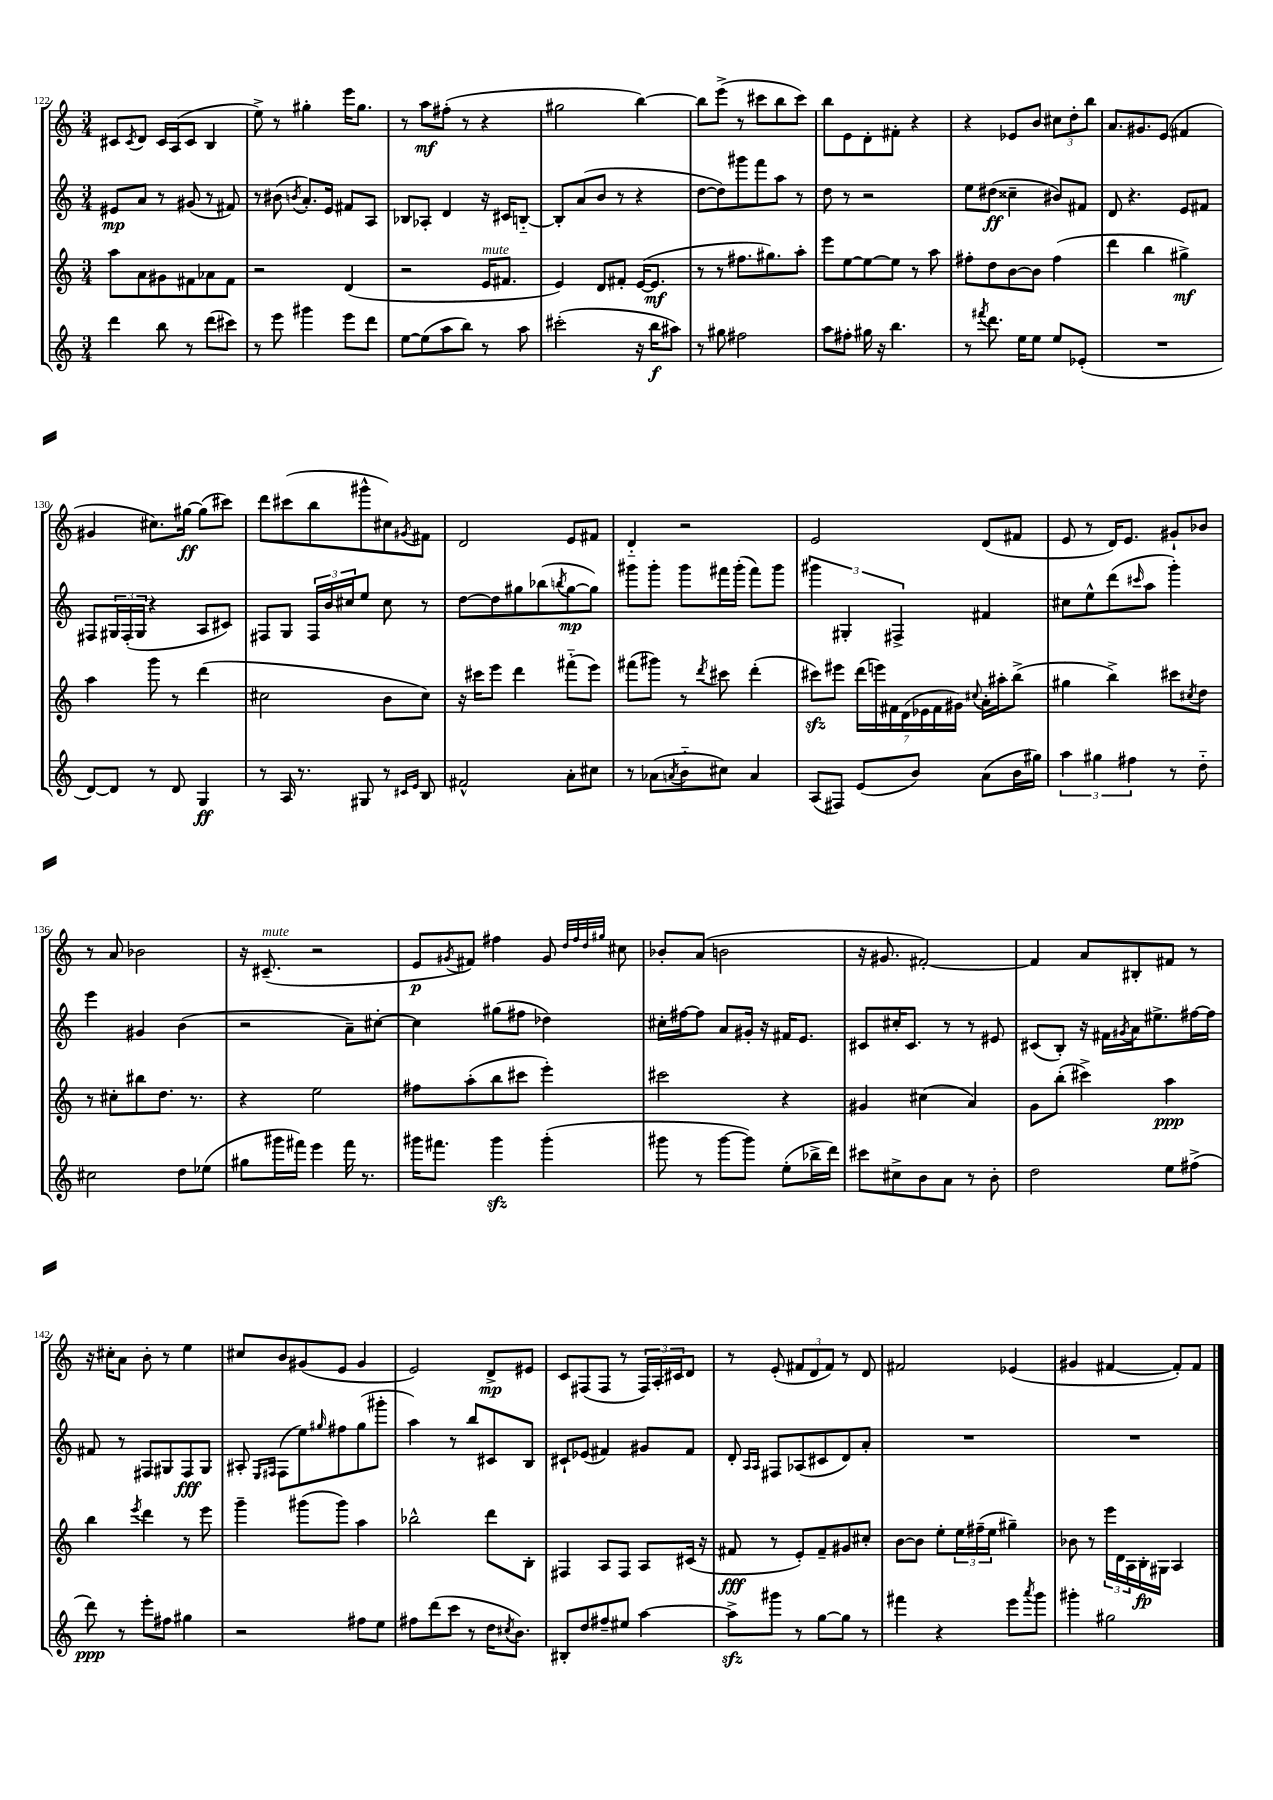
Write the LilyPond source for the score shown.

<<
\new StaffGroup <<
\new Staff = "s0" {
    \clef treble \key c \major \numericTimeSignature \time 3/4
    cis'8 \acciaccatura { cis'8 } d'8 cis'16 a16( cis'8 b4 |
    e''8->) r8 gis''4-. e'''16 gis''8. |
    r8 a''8\mf fis''8-.( r8 r4 |
    gis''2 b''4~) |
    b''8 e'''8->( r8 cis'''8 b''8 cis'''8) |
    b''8 e'8 d'8-. fis'8-. r4 |
    r4 ees'8 b'8 \tuplet 3/2 { cis''8 d''8-. b''8 } |
    a'8. gis'8. e'8( fis'4 |
    gis'4 cis''8.) gis''16~\ff gis''8( cis'''8) |
    d'''8 cis'''8( b''8 gis'''8-^ cis''8) \acciaccatura { gis'8 } fis'8 |
    d'2 e'8 fis'8 |
    d'4-_ r2 |
    e'2 d'8( fis'8 |
    e'8 r8 d'16) e'8. gis'8-! bes'8 |
    r8 a'8 bes'2 |
    r16 cis'8.--^\markup { \italic "mute" }( r2 |
    e'8\p \acciaccatura { gis'8 } fis'8) fis''4 gis'8 \grace { d''32 fis''32 d''32 gis''32 } cis''8 |
    bes'8-. a'8( b'2 |
    r16 gis'8. fis'2~-.) |
    fis'4 a'8 bis8-. fis'8 r8 |
    r16 cis''16-. a'8 b'8-. r8 e''4 |
    cis''8 b'8 gis'8( e'8 gis'4 |
    e'2) d'8->\mp eis'8 |
    c'8 fis8( fis8 r8 \tuplet 3/2 { fis16) a16-. cis'16 } d'8 |
    r8 e'8-.( \tuplet 3/2 { fis'8 d'8 fis'8) } r8 d'8 |
    fis'2 ees'4( |
    gis'4 fis'4~ fis'8-.) fis'8 \bar "|." |
}
\new Staff = "s1" {
    \clef treble \key c \major \numericTimeSignature \time 3/4
    eis'8\mp a'8 r8 gis'8( r8 fis'8) |
    r8 bis'8( \acciaccatura { b'8 } a'8.-.) e'16 fis'8 a8 |
    bes8 aes8-. d'4 r16 cis'16 b8~-_ |
    b8-. a'8( b'8 r8 r4 |
    d''8~ d''8) gis'''8 f'''8 a''8 r8 |
    d''8 r8 r2 |
    e''8 dis''8\ff( cisis''4-- bis'8) fis'8 |
    d'8 r4. e'8 fis'8 |
    fis8 \tuplet 3/2 { gis16 fis16-.( gis16 } r4 a8 cis'8) |
    fis8 g8 \tuplet 3/2 { fis16 b'16 cis''16 } e''8 cis''8 r8 |
    d''8~ d''8 gis''8 bes''8( \acciaccatura { b''8 } gis''8~\mp gis''8) |
    gis'''8 gis'''8-. gis'''8 fis'''16 gis'''16-.( fis'''8) gis'''8 |
    \tuplet 3/2 { gis'''4 gis4-. fis4-> } fis'4 |
    cis''8 e''8-^ d'''8( \grace { cis'''16 } a''8 g'''4-.) |
    e'''4 gis'4 b'4( |
    r2 a'8--) cis''8~-. |
    cis''4 gis''8( fis''8 des''4) |
    cis''16-. fis''16~ fis''8 a'8 gis'16-. r16 fis'16 e'8. |
    cis'8 cis''16-. cis'8. r8 r8 eis'8 |
    cis'8( b8-.) r16 fis'16 \acciaccatura { gis'8 } a'16 eis''8.-> fis''16~ fis''16 |
    fis'8 r8 fis8 gis8 fis8\fff gis8 |
    ais8-. \grace { e16 fis16 } fis8( e''8) \grace { gis''16 } fis''8 gis''8( gis'''8-. |
    a''4) r8 b''8 cis'8 b8 |
    cis'8-! ees'8( fis'4) gis'8 fis'8 |
    d'8-. \grace { a16 a16 } fis8 aes8( cis'8 d'8) a'8-. |
    R2. |
    R2. \bar "|." |
}
\new Staff = "s2" {
    \clef treble \key c \major \numericTimeSignature \time 3/4
    a''8 a'8 gis'8 fis'8 aes'8 fis'8 |
    r2 d'4( |
    r2 e'16^\markup { \italic "mute" } fis'8. |
    e'4) d'8 fis'8-. e'16~( e'8.\mf |
    r8 r8 fis''8. gis''8.) a''8-. |
    e'''8 e''8~ e''8~ e''8 r8 a''8 |
    fis''8-. d''8 b'8~ b'8 fis''4( |
    d'''4 b''4 gis''4->\mf) |
    a''4 g'''8 r8 d'''4( |
    cis''2 b'8 cis''8) |
    r16 cis'''16 e'''8 d'''4 fis'''8-_( e'''8) |
    fis'''8( gis'''8) r8 \acciaccatura { d'''8 } cis'''8 d'''4-.( |
    cis'''8\sfz) eis'''8 \tuplet 7/4 { d'''16( e'''16) fis'16 d'16( ees'16 fis'16 gis'16) } \appoggiatura { cis''8 } a'16-. ais''16-. b''8->( |
    gis''4 b''4->) cis'''8 \acciaccatura { cis''8 } d''8 |
    r8 cis''8-. bis''8 d''8. r8. |
    r4 e''2 |
    fis''8 a''8-.( b''8 cis'''8 e'''4-.) |
    cis'''2 r4 |
    gis'4 cis''4( a'4) |
    g'8 b''8-.( cis'''4->) a''4\ppp |
    b''4 \acciaccatura { e'''8 } d'''4 r8 e'''8 |
    g'''4-- gis'''8( gis'''8) a''4 |
    bes''2-^ d'''8 b8-. |
    fis4 a8 fis8 a8 cis'16( r16 |
    fis'8\fff r8 e'8-.) fis'8-- gis'8 cis''8-. |
    b'8~ b'8 e''8-. \tuplet 3/2 { e''16 fis''16--( e''16 } gis''4--) |
    bes'8 r8 \tuplet 3/2 { e'''16 d'16 a16 } b16-.\fp gis16 a4 \bar "|." |
}
\new Staff = "s3" {
    \clef treble \key c \major \numericTimeSignature \time 3/4
    d'''4 b''8 r8 d'''8( cis'''8) |
    r8 e'''8 gis'''4 e'''8 d'''8 |
    e''8~ e''8( a''8 b''8) r8 a''8 |
    cis'''2-.( r16 b''16\f ais''8) |
    r8 gis''8 fis''2 |
    a''8 fis''8-. gis''16 r16 b''4. |
    r8 \acciaccatura { fis'''8 } d'''8. e''16 e''8 e''8 ees'8-.( |
    R2. |
    d'8~) d'8 r8 d'8 g4\ff |
    r8 a16 r8. gis8 r8 \grace { cis'16 e'16 } b8 |
    fis'2-^ a'8-. cis''8 |
    r8 aes'8( \acciaccatura { a'8 } b'8-_ cis''8) a'4 |
    a8( fis8) e'8( b'8) a'8( b'16 gis''16) |
    \tuplet 3/2 { a''4 gis''4 fis''4 } r8 d''8-_ |
    cis''2 d''8 ees''8( |
    gis''8 gis'''16 fis'''16) e'''4 fis'''16 r8. |
    gis'''16 fis'''8. gis'''4\sfz gis'''4-.( |
    gis'''8 r8 gis'''8~ gis'''8) e''8-.( bes''16-> d'''16) |
    cis'''8 cis''8-> b'8 a'8 r8 b'8-. |
    d''2 e''8 fis''8->( |
    d'''8\ppp) r8 e'''8-. fis''8 gis''4 |
    r2 fis''8 e''8 |
    fis''8 d'''8( c'''8 r8 d''16 \acciaccatura { cis''8 } b'8.) |
    bis8-. d''8 fis''8-- eis''8 a''4~ |
    a''8->\sfz gis'''8 r8 g''8~ g''8 r8 |
    fis'''4 r4 e'''8 \acciaccatura { a'''8 } g'''8 |
    gis'''4-. gis''2 \bar "|." |
}
>>
>>
\layout { \context { \Score currentBarNumber = #122 } }
